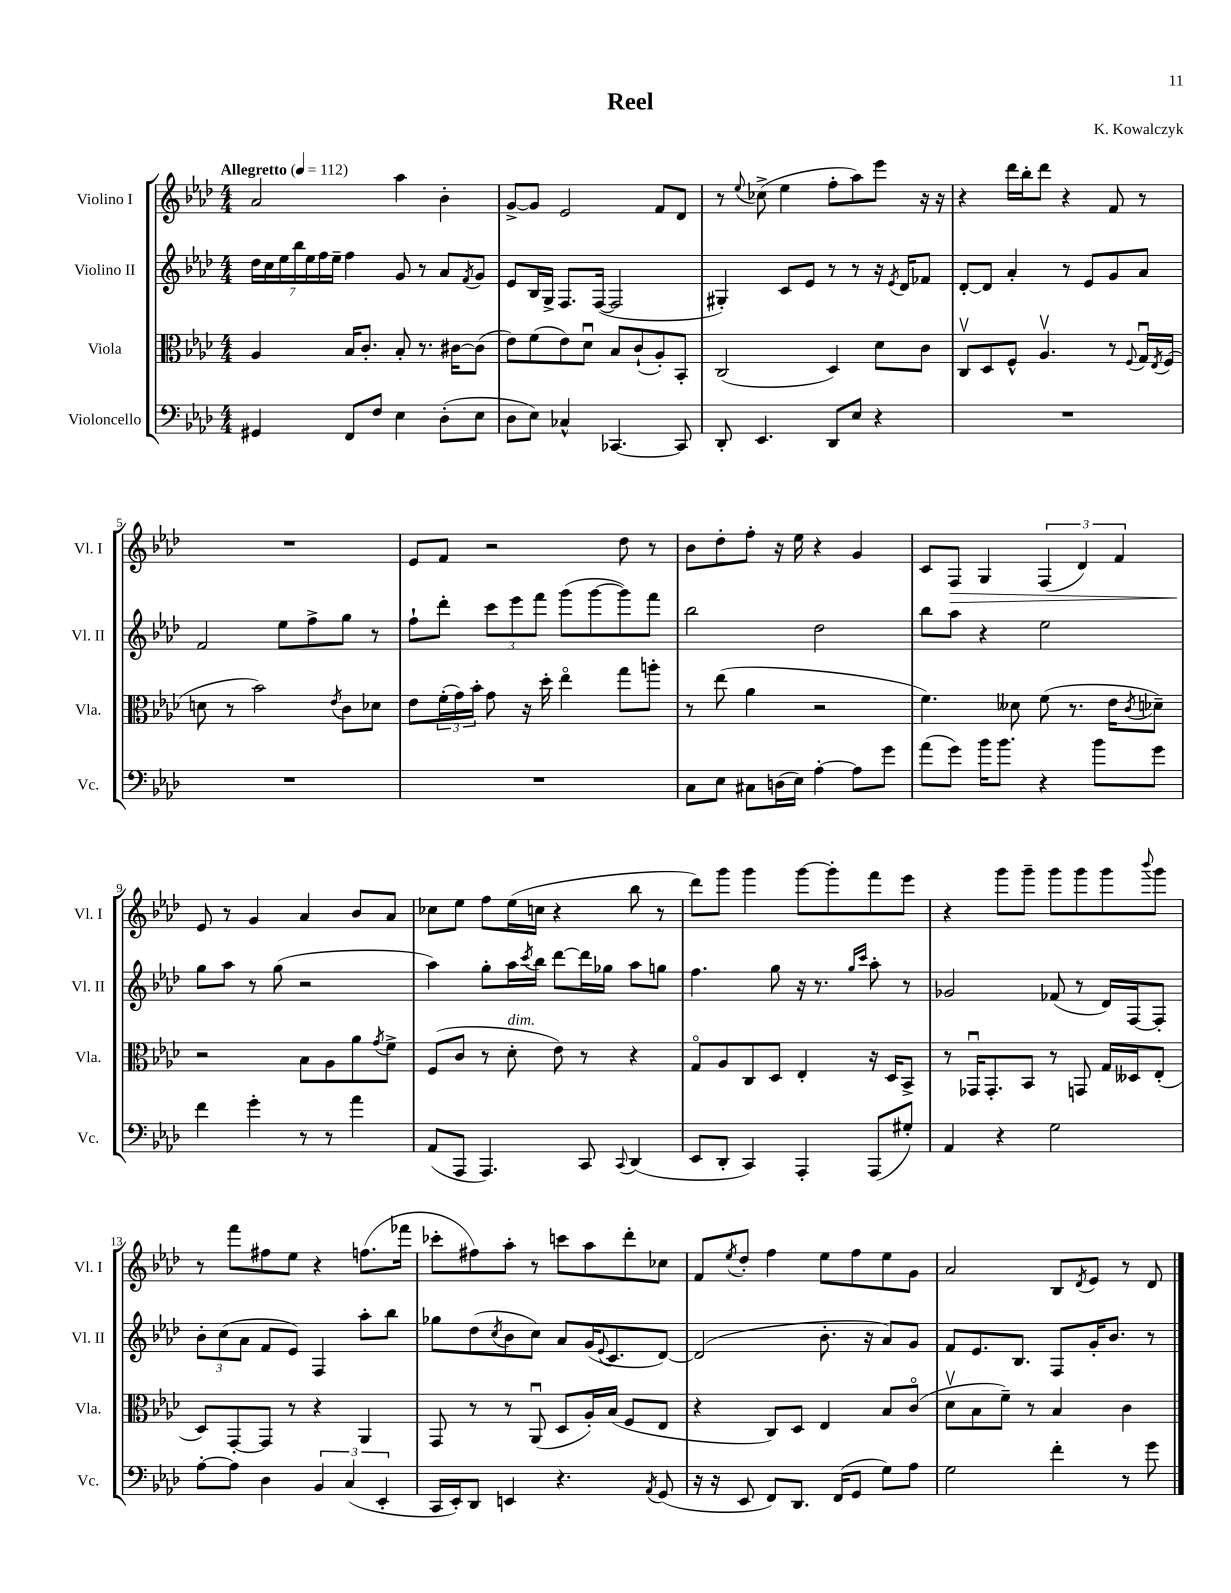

**kern	**kern	**kern	**kern
*staff4	*staff3	*staff2	*staff1
*clefF4	*clefC3	*clefG2	*clefG2
*k[b-e-a-d-]	*k[b-e-a-d-]	*k[b-e-a-d-]	*k[b-e-a-d-]
*M4/4	*M4/4	*M4/4	*M4/4
*MM112	*MM112	*MM112	*MM112
4GG#	4A-	28dd-	2a-
.	.	28cc	.
.	.	28ee-	.
.	.	28bb-	.
.	.	28ee-	.
.	.	28ff	.
.	.	28ee-~	.
8FF	16B-	4ff	.
.	8.c'	.	.
8F	.	.	.
4E-	8B-'	8g	4aa-
.	8.r	8r	.
(8D-'	.	8a-	4b-'
.	[16c#	.	.
.	.	8qf	.
8E-	(8c#]	8g	.
=	=	=	=
8D-	8e-)	8e-	[8g^
8E-)	(8f	16B-	8g]
.	.	16G^	.
4C-^^	8e-)	8.F	2e-
.	8d-u	.	.
.	.	([16F	.
[4.CC-	8B-	2F]	.
.	(8c`	.	.
.	8A-')	.	8f
8CC-]	8BB-'	.	8d-
=	=	=	=
8DD-'	(2C	4G#')	8r
.	.	.	8qqee-
4.EE-	.	.	(8cc-^
.	.	8c	4ee-
.	.	8e-	.
8DD-	4D-)	8r	8ff'
8E-	.	8r	8aa-)
4r	8d-	16r	8eee-
.	.	8qe-	.
.	.	16d-	.
.	8c	8f-	16r
.	.	.	16r
=	=	=	=
1r	8Cv	[8d-'	4r
.	8D-	8d-]	.
.	8F^^	4a-'	16ddd-
.	.	.	16bb-'
.	4.A-v	.	8ddd-
.	.	8r	4r
.	.	8e-	.
.	8r	8g	8f
.	8qqF	.	.
.	16Gu	8a-	8r
.	8qE-	.	.
.	(16F	.	.
=	=	=	=
1r	8d	2f	1r
.	8r	.	.
.	2b-)	.	.
.	.	8ee-	.
.	.	8ff^	.
.	8qe-	.	.
.	8c	8gg	.
.	8d-	8r	.
=	=	=	=
1r	8e-	8ff`	8e-
.	(24f'	8ddd-'	8f
.	24g)	.	.
.	24b-'	.	.
.	8g	12ccc	2r
.	.	12eee-	.
.	16r	.	.
.	.	12fff	.
.	16dd-'	.	.
.	4ee-o	(8ggg	.
.	.	[8ggg	.
.	8gg	8ggg])	8dd-
.	8aa'	8fff	8r
=	=	=	=
8C	8r	2bb-	8b-
8E-	(8ee-	.	8dd-'
8C#	4a-	.	8ff'
(16D	.	.	16r
16E-)	.	.	16ee-
[4A-'	2r	2dd-	4r
8A-]	.	.	4g
8g	.	.	.
=	=	=	=
(8a-	4.f)	8bb-	8c
8g)	.	8aa-	8F
16b-	.	4r	4G
8.b-	.	.	.
.	8d--	.	.
4r	(8f	2ee-	(6F
.	8.r	.	.
.	.	.	6d-)
8b-	.	.	.
.	16e-	.	.
.	.	.	6f
.	8qc	.	.
8g	8d-~)	.	.
=	=	=	=
4f	2r	8gg	8e-
.	.	8aa-	8r
4g'	.	8r	4g
.	.	(8gg	.
8r	8B-	2r	4a-
8r	8A-	.	.
4a-	8a-	.	8b-
.	8qg	.	.
.	8f^	.	8a-
=	=	=	=
(8AA-	(8F	4aa-)	8cc-
8AAA-	8c	.	8ee-
4.AAA-)	8r	8gg'	8ff
.	8d-'	16aa-	(16ee-
.	.	8qccc	.
.	.	16bb-	16cc
.	8e-)	[8ddd-	4r
8CC	8r	16ddd-]	.
.	.	16gg-	.
8qqCC	.	.	.
(4DD-	4r	8aa-	8bb-
.	.	8gg	8r
=	=	=	=
8EE-	8Go	4.ff	8ddd-)
8DD-'	8A-	.	8ggg
4CC)	8C	.	4ggg
.	8D-	8gg	.
4AAA-'	4E-'	16r	[8ggg
.	.	8.r	.
.	.	.	8ggg']
.	.	16qqgg	.
.	.	16qqccc	.
(8AAA-	16r	8aa-'	8fff
.	16D-	.	.
8G#')	8BB-^	8r	8eee-
=	=	=	=
4AA-	8r	2g-	4r
.	16GG-u	.	.
.	8.GG-'	.	.
4r	.	.	8ggg
.	8BB-	.	8ggg~
2G	8r	(8f-	8ggg
.	8GG	8r	8ggg
.	16G	16d-)	8ggg
.	16D--	[16F	.
.	.	.	8qqbbb-
.	(8E-'	8F']	8ggg
=	=	=	=
[8A-'	8D-)	12b-'	8r
.	.	(12cc	.
8A-]	[8GG'	.	8fff
.	.	12a-	.
4D-	8GG]	8f	8ff#
.	8r	8e-)	8ee-
6BB-	4r	4F	4r
(6C	.	.	.
.	4AA-	8aa-'	(8.ff
6EE-'	.	.	.
.	.	8bb-	.
.	.	.	16fff-
=	=	=	=
16CC	8GG	8gg-	8ccc-'
16EE-')	.	.	.
8DD-	8r	(8dd-	8ff#)
.	.	8qcc	.
4EE	8r	8b-	8aa-'
.	(8AA-u	8cc)	8r
4.r	8D-	8a-	8ccc
.	16A-')	(16g	8aa-
.	.	8qqe-	.
.	(16B-	8.c	.
.	8F	.	8ddd-'
8qAA-	.	.	.
(8GG	8E-	[8d-)	8cc-
=	=	=	=
16r	4r	(2d-]	8f
16r	.	.	.
.	.	.	8qee-
8EE-	.	.	8dd-'
8FF)	8C)	.	4ff
8.DD-	8D-	.	.
.	4E-	8.b-'	8ee-
(16FF	.	.	.
8GG	.	.	8ff
.	.	16r	.
8G)	8B-	8a-)	8ee-
8A-	(8co	8g	8g
=	=	=	=
2G	8d-v	8f	2a-
.	8B-	8.e-	.
.	8f~)	.	.
.	.	8.B-	.
.	8r	.	.
4f'	4B-	8F	8B-
.	.	.	8qd-
.	.	16g'	8e-
.	.	8.b-	.
8r	4c	.	8r
8g	.	8r	8d-
==	==	==	==
*-	*-	*-	*-
